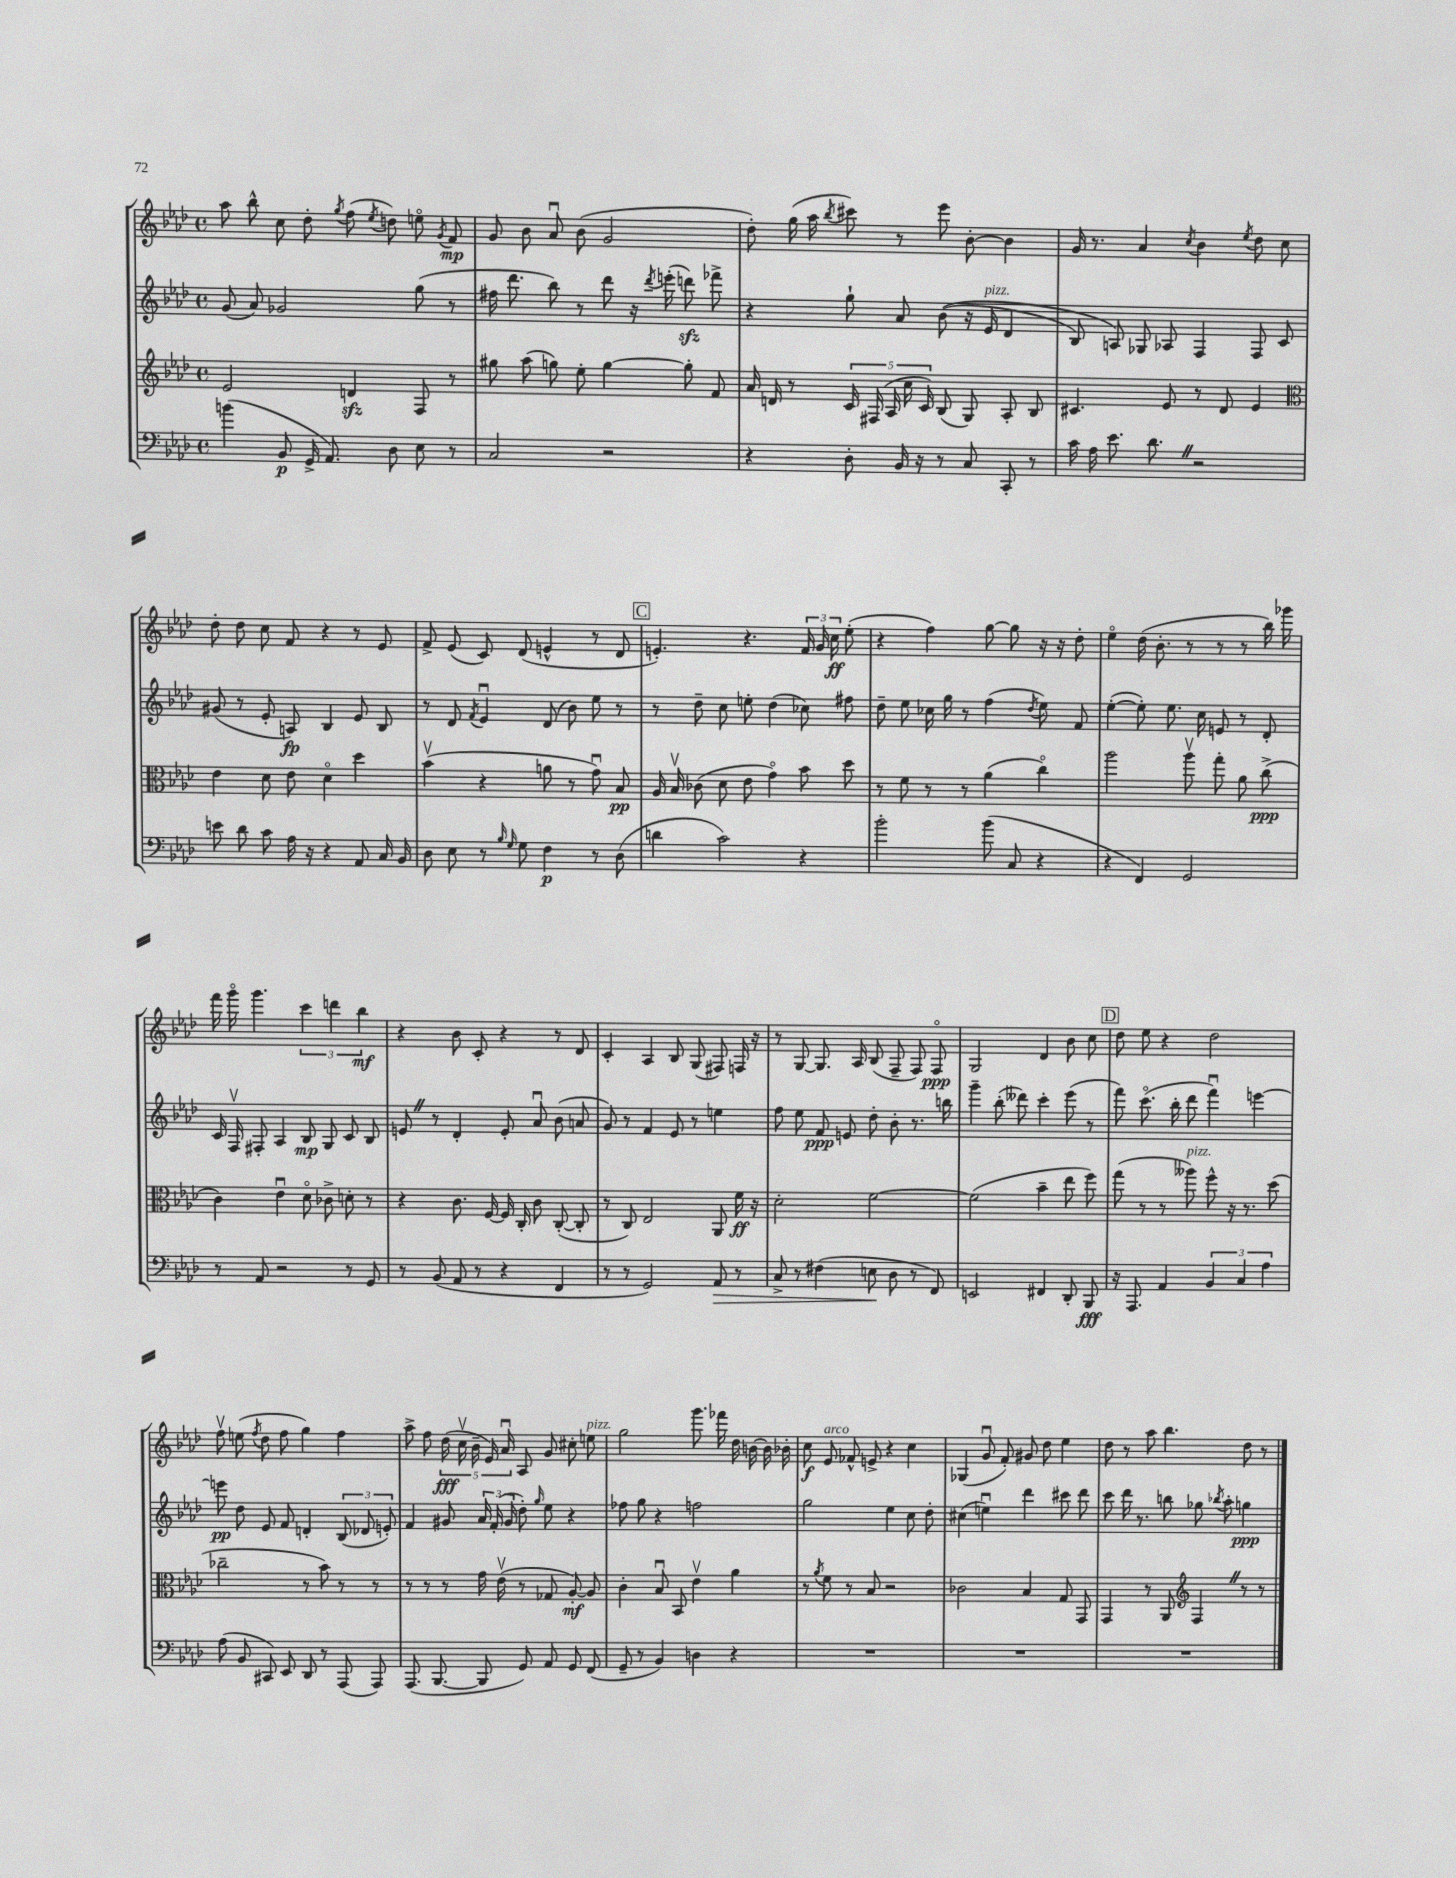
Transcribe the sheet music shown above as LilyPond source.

<<
\new StaffGroup <<
\new Staff = "s0" {
    \clef treble \key aes \major \defaultTimeSignature \time 4/4
    \autoBeamOff aes''8 bes''8-^ c''8 des''8-. \acciaccatura { g''8 } f''8( \acciaccatura { ees''8 } d''8) e''8\flageolet \acciaccatura { g'8 } f'8\mp |
    g'8 bes'8 aes'8\downbow bes'8( g'2 |
    des''8-.) g''16( aes''16 \acciaccatura { bes''8 } cis'''8) r8 ees'''8 bes'8~-. bes'4 |
    g'16 r8. aes'4 \acciaccatura { c''8 } bes'4 \acciaccatura { ees''8 } des''8 c''8 |
    des''8-. des''8 c''8 f'8 r4 r8 ees'8 |
    f'8-> ees'8( c'8) des'8( e'4-^ r8 des'8 |
    \mark \markup { \box "C" } e'4.-.) r4. \tuplet 3/2 { f'16 g'16 c''16\ff } ees''8-.( |
    r4 f''4) g''8~ g''8 r16 r16 des''8-. |
    ees''4\flageolet des''16( bes'8.-. r8 r8 r8 bes''16) ges'''16 |
    f'''16 g'''16\flageolet g'''4. \tuplet 3/2 { c'''4 d'''4 bes''4\mf } |
    r4 bes'8 c'8-. r4 r8 des'8 |
    c'4-. aes4 bes8 g8( fis8) f16 r16 |
    r8 g8~ g8. aes16 bes8( f8-- f8) f8\flageolet\ppp |
    g2 des'4 bes'8 c''8 |
    \mark \markup { \box "D" } des''8 ees''8 r4 des''2 |
    f''8\upbow e''8( \acciaccatura { f''8 } des''8 f''8 g''4) f''4 |
    aes''8-> f''8 \tuplet 5/4 { des''16\fff( c''16\upbow bes'16-- ees'16) aes'16\downbow } aes8 g'8 cis''8-. e''8^\markup { \italic "pizz." } |
    g''2 g'''8. fes'''16 des''16 b'16~ b'16 bes'16-. |
    c''8\f ees'8^\markup { \italic "arco" } fes'8-^ e'8-> r4 c''4 |
    ges4( g'8\downbow f'8-.) gis'8 des''8 ees''4 |
    des''8 r8 aes''8 bes''4. des''8 r8 \bar "|." |
}
\new Staff = "s1" {
    \clef treble \key aes \major \defaultTimeSignature \time 4/4
    \autoBeamOff g'8( aes'8) ges'2 g''8( r8 |
    fis''16 des'''8. bes''8) r8 des'''8 r16 \acciaccatura { des'''8 } e'''16-.( d'''8\sfz) fes'''8-> |
    r4 g''8-! aes'8 bes'8(\( r16 ees'16^\markup { \italic "pizz." } des'4 |
    bes8) a8\) ges8 aes8 f4 f8 c'8 |
    gis'8( r8 ees'8-. a8\fp) bes4 ees'8 bes8 |
    r8 des'8 \acciaccatura { f'8 } ees'4\downbow des'8( bes'8) ees''8 r8 |
    \mark \markup { \box "C" } r8 des''8-- c''8 e''8-. des''4( ces''8) fis''8 |
    des''8-- ees''8 ces''16 g''16 r8 f''4( \acciaccatura { des''8 } ees''8) f'8 |
    ees''4~-.( ees''8-.) ees''8. c''16 e'8 r8 des'8-. |
    c'16 f16\upbow fis8-. aes4 bes8\mp g8 c'8 bes8 |
    e'8 \once \override BreathingSign.text = \markup { \musicglyph "scripts.caesura.straight" } \breathe r8 des'4-. e'8-. aes'8\downbow bes'8( a'8 |
    g'8) r8 f'4 ees'8 r8 e''4 |
    f''8 ees''8 f'8\ppp e'8 des''8-. bes'8-. r8. b''16 |
    g'''4-- bes''8-.( deses'''8) c'''4-. ees'''8( r8 |
    \mark \markup { \box "D" } f'''8) c'''8.\flageolet( bes''16-. des'''8 f'''4\downbow) e'''4~ |
    e'''8\pp des''8 ees'8 f'8 d'4-. \tuplet 3/2 { bes8( des'8 e'8-.) } |
    f'4 gis'8 \tuplet 3/2 { aes'16 f'16-.( gis'16 } des''8-.) \grace { g''16 } ees''8 r4 |
    fes''8 g''8 r4 f''2 |
    g''2 ees''4 c''8 des''8-. |
    cis''4( e''4\downbow) des'''4 cis'''8 des'''8 |
    c'''8 des'''16 r8. b''8 ges''8 \acciaccatura { bes''8 } aes''8-. g''4\ppp \bar "|." |
}
\new Staff = "s2" {
    \clef treble \key aes \major \defaultTimeSignature \time 4/4
    \autoBeamOff ees'2 d'4\sfz f8 r8 |
    gis''8 aes''8( g''8) ees''8-. g''4~ g''8-. f'8 |
    aes'16 d'16 r8 \tuplet 5/4 { c'16 fis16( aes16 c''16 c'16) } bes8( g8) aes8-. bes8 |
    cis'4. ees'8 r8 des'8 ees'4 |
    \clef alto ees'4 des'8 ees'8 des'4\flageolet des''4 |
    bes'4\upbow( r4 a'8 r8 g'8\downbow) bes8\pp |
    \mark \markup { \box "C" } aes16 bes16\upbow ces'8( des'8 ees'8 g'4\flageolet) bes'8 des''8 |
    r8 f'8 r8 r8 aes'4( c''4\flageolet) |
    aes''2 aes''8\upbow g''8-. aes'8 c''8->\ppp( |
    c'4) ees'4\downbow des'8\flageolet ces'8-> d'8-. r8 |
    r4 c'8. f16~ f16 c16-. c'8 c8~-.( c8-. |
    r8 c8) ees2 aes,8 f'16\ff r16 |
    des'2-. f'2~ |
    f'2( bes'4-- ees''8 f''8) |
    \mark \markup { \box "D" } g''8( r8 r8 aeses''8^\markup { \italic "pizz." }) f''8-^ r16 r8. des''8( |
    ces''2-- r8 bes'8) r8 r8 |
    r8 r8 r8 g'16 ees'16\upbow( r8 ges8 aes8~-.\mf) aes8 |
    c'4-. bes8\downbow bes,8 ees'4\upbow aes'4 |
    r8 \acciaccatura { aes'8 } f'8 r8 bes8 r2 |
    ces'2 bes4 g8 g,8 |
    g,4 r8 aes,8 \clef treble f4 \once \override BreathingSign.text = \markup { \musicglyph "scripts.caesura.straight" } \breathe r8 r8 \bar "|." |
}
\new Staff = "s3" {
    \clef bass \key aes \major \defaultTimeSignature \time 4/4
    \autoBeamOff b'4( bes,8\p g,16-> aes,8.) des8 ees8 r8 |
    c2 r2 |
    r4 des8-. bes,16 r16 r8 c8 c,8-. r8 |
    c'16 aes16 ees'8. des'8. \once \override BreathingSign.text = \markup { \musicglyph "scripts.caesura.straight" } \breathe r2 |
    e'8 des'8 c'8 aes16 r16 r4 aes,8 c16 bes,16 |
    des8 ees8 r8 \grace { bes16 g16 } g8 f4\p r8 des8( |
    \mark \markup { \box "C" } d'4 c'2) r4 |
    bes'2-. bes'8( c8 r4 |
    r4 f,4) g,2 |
    r8 aes,8 r2 r8 g,8 |
    r8 bes,8( aes,8 r8 r4 f,4 |
    r8 r8 g,2) aes,8\> r8 |
    c8-> r8 fis4( e8\! des8 r8 f,8) |
    e,2 fis,4 des,8-. bes,,8\fff |
    \mark \markup { \box "D" } r16 aes,,8. aes,4 \tuplet 3/2 { bes,4 c4 aes4 } |
    aes8( bes,8 cis,8) ees,8 des,8 r8 aes,,8( aes,,8) |
    aes,,8.( bes,,8.~ bes,,8 g,8) aes,8 g,8 f,8( |
    g,8-- r8 bes,4) d4 r4 |
    R1 |
    R1 |
    R1 \bar "|." |
}
>>
>>
\layout { \context { \Score \remove "Bar_number_engraver" } }
